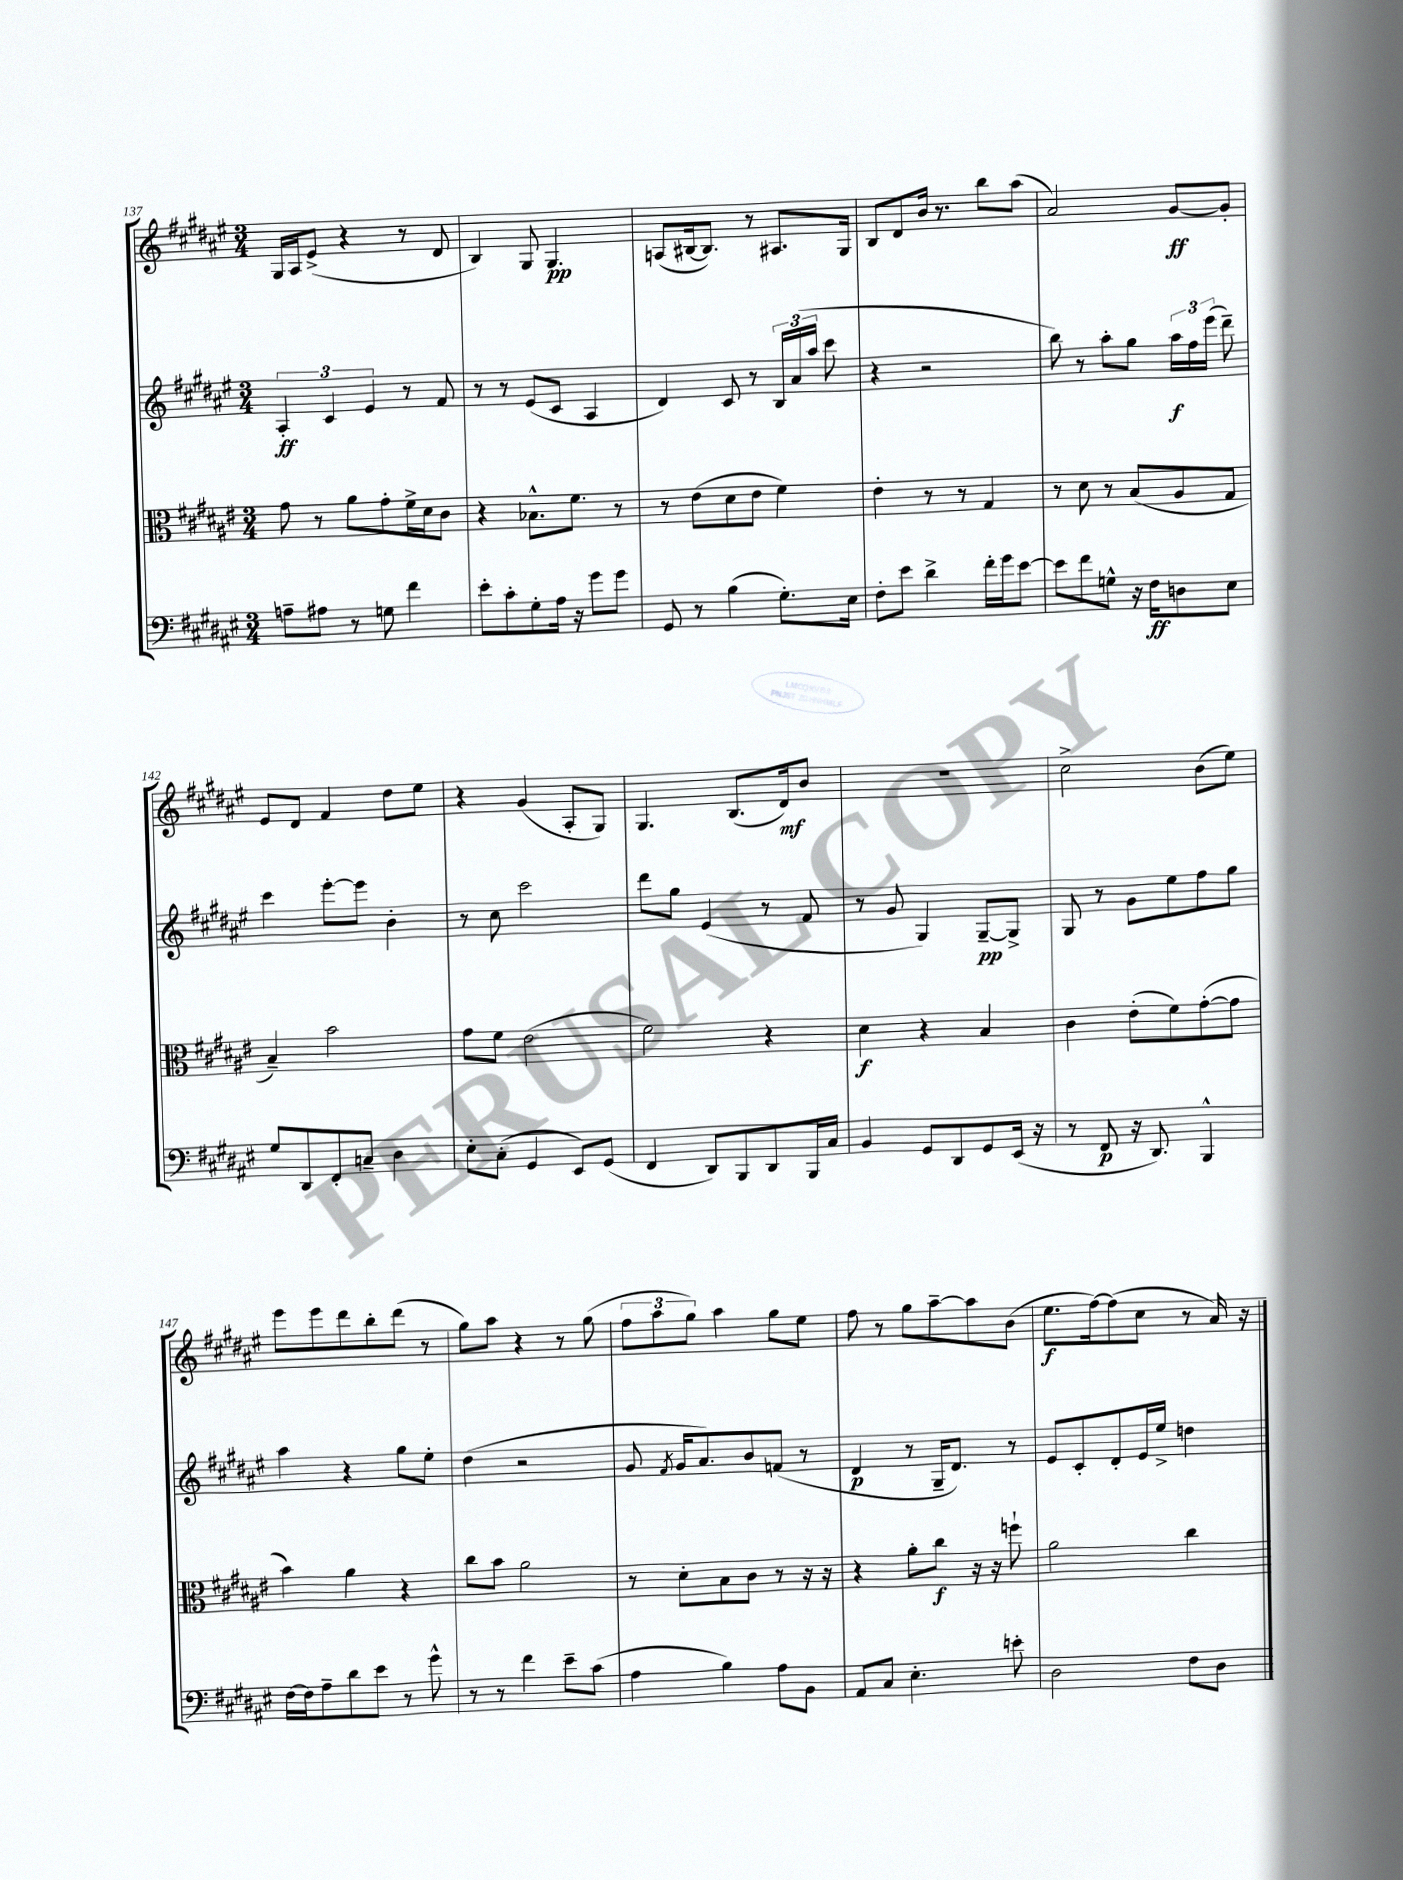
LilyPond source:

<<
\new StaffGroup <<
\new Staff = "s0" {
    \clef treble \key fis \major \numericTimeSignature \time 3/4
    \autoBeamOff gis16[ ais16 eis'8]->( r4 r8 dis'8 |
    b4) gis8 gis4.\pp |
    a8[( bis16~ bis8.]) r8 ais8.[ gis16] |
    b8[ dis'8 b'16] r8. b''8[ ais''8]( |
    ais'2) gis'8[~\ff gis'8]-. |
    eis'8[ dis'8] fis'4 dis''8[ eis''8] |
    r4 gis'4( ais8[-. gis8]) |
    gis4. b8.[( dis'16\mf) b'8] |
    R2. |
    cis''2-> b'8[( eis''8]) |
    eis'''8[ eis'''8 dis'''8 b''8-. dis'''8]( r8 |
    gis''8[) ais''8] r4 r8 gis''8( |
    \tuplet 3/2 { fis''8[ ais''8 gis''8]) } ais''4 gis''8[ eis''8] |
    fis''8 r8 gis''8[ ais''8~-- ais''8 b'8]( |
    eis''8.[\f fis''16~) fis''8( cis''8] r8 ais'16) r16 \bar "|." |
}
\new Staff = "s1" {
    \clef treble \key fis \major \numericTimeSignature \time 3/4
    \autoBeamOff \tuplet 3/2 { ais4-.\ff cis'4 eis'4 } r8 fis'8 |
    r8 r8 eis'8[( cis'8] ais4 |
    dis'4) cis'8 r8 \tuplet 3/2 { b16[ ais'16( ais''16] } cis'''8 |
    r4 r2 |
    b''8) r8 ais''8[-. gis''8] \tuplet 3/2 { ais''16[\f fis''16 eis'''16]( } dis'''8--) |
    cis'''4 eis'''8[~-. eis'''8] b'4-. |
    r8 cis''8 cis'''2 |
    dis'''8[ gis''8] eis'4( r8 fis'8 |
    r8 gis'8 gis4) gis8[~--\pp gis8]-> |
    gis8 r8 gis'8[ eis''8 fis''8 gis''8] |
    ais''4 r4 gis''8[ eis''8]-. |
    dis''4( r2 |
    gis'8 \acciaccatura { fis'8 } gis'16[ ais'8.) b'8 f'8]( r8 |
    dis'4\p r8 gis16[-- dis'8.]) r8 |
    eis'8[ cis'8-. dis'8-. eis'16 eis''16]-> d''4 \bar "|." |
}
\new Staff = "s2" {
    \clef alto \key fis \major \numericTimeSignature \time 3/4
    \autoBeamOff gis'8 r8 ais'8[ gis'8-. fis'16-> dis'16 cis'8] |
    r4 bes8.[-^ fis'8.] r8 |
    r8 eis'8[( dis'8 eis'8] fis'4) |
    eis'4-. r8 r8 gis4 |
    r8 dis'8 r8 b8[( ais8 gis8] |
    b4--) b'2 |
    gis'8[ fis'8] eis'2( |
    fis'2) r4 |
    dis'4\f r4 b4 |
    cis'4 eis'8[-.( fis'8) gis'8~-.( gis'8] |
    b'4) ais'4 r4 |
    cis''8[ b'8] ais'2 |
    r8 dis'8[-. b8 cis'8] r8 r16 r16 |
    r4 ais'8[-. cis''8]\f r16 r16 f''8-! |
    ais'2 cis''4 \bar "|." |
}
\new Staff = "s3" {
    \clef bass \key fis \major \numericTimeSignature \time 3/4
    \autoBeamOff a8[-- ais8] r8 g8 fis'4 |
    eis'8[-. cis'8-. gis8-. ais16] r16 gis'8[ gis'8] |
    gis,8 r8 b4( gis8.[-.) eis16] |
    fis8[-. eis'8] dis'4-> fis'16[-. gis'16 eis'8]~ |
    eis'8[ fis'8 g8]-^ r16 fis16[\ff d8 eis8] |
    gis8[ dis,8 fis,8-. c8]-- dis4 |
    eis8[-. cis8]-.( gis,4 eis,8[) gis,8]( |
    fis,4 dis,8[) b,,8 dis,8 b,,16 cis16] |
    b,4 gis,8[ dis,8 gis,8 eis,16]( r16 |
    r8 fis,8\p r16 dis,8.) b,,4-^ |
    fis16[~ fis16 ais8-- dis'8 eis'8] r8 gis'8-^ |
    r8 r8 fis'4 eis'8[-- cis'8]( |
    ais4 b4) ais8[ b,8] |
    ais,8[ cis8] eis4.-. e'8-. |
    dis2 fis8[ dis8] \bar "|." |
}
>>
>>
\layout { \context { \Score currentBarNumber = #137 } }
